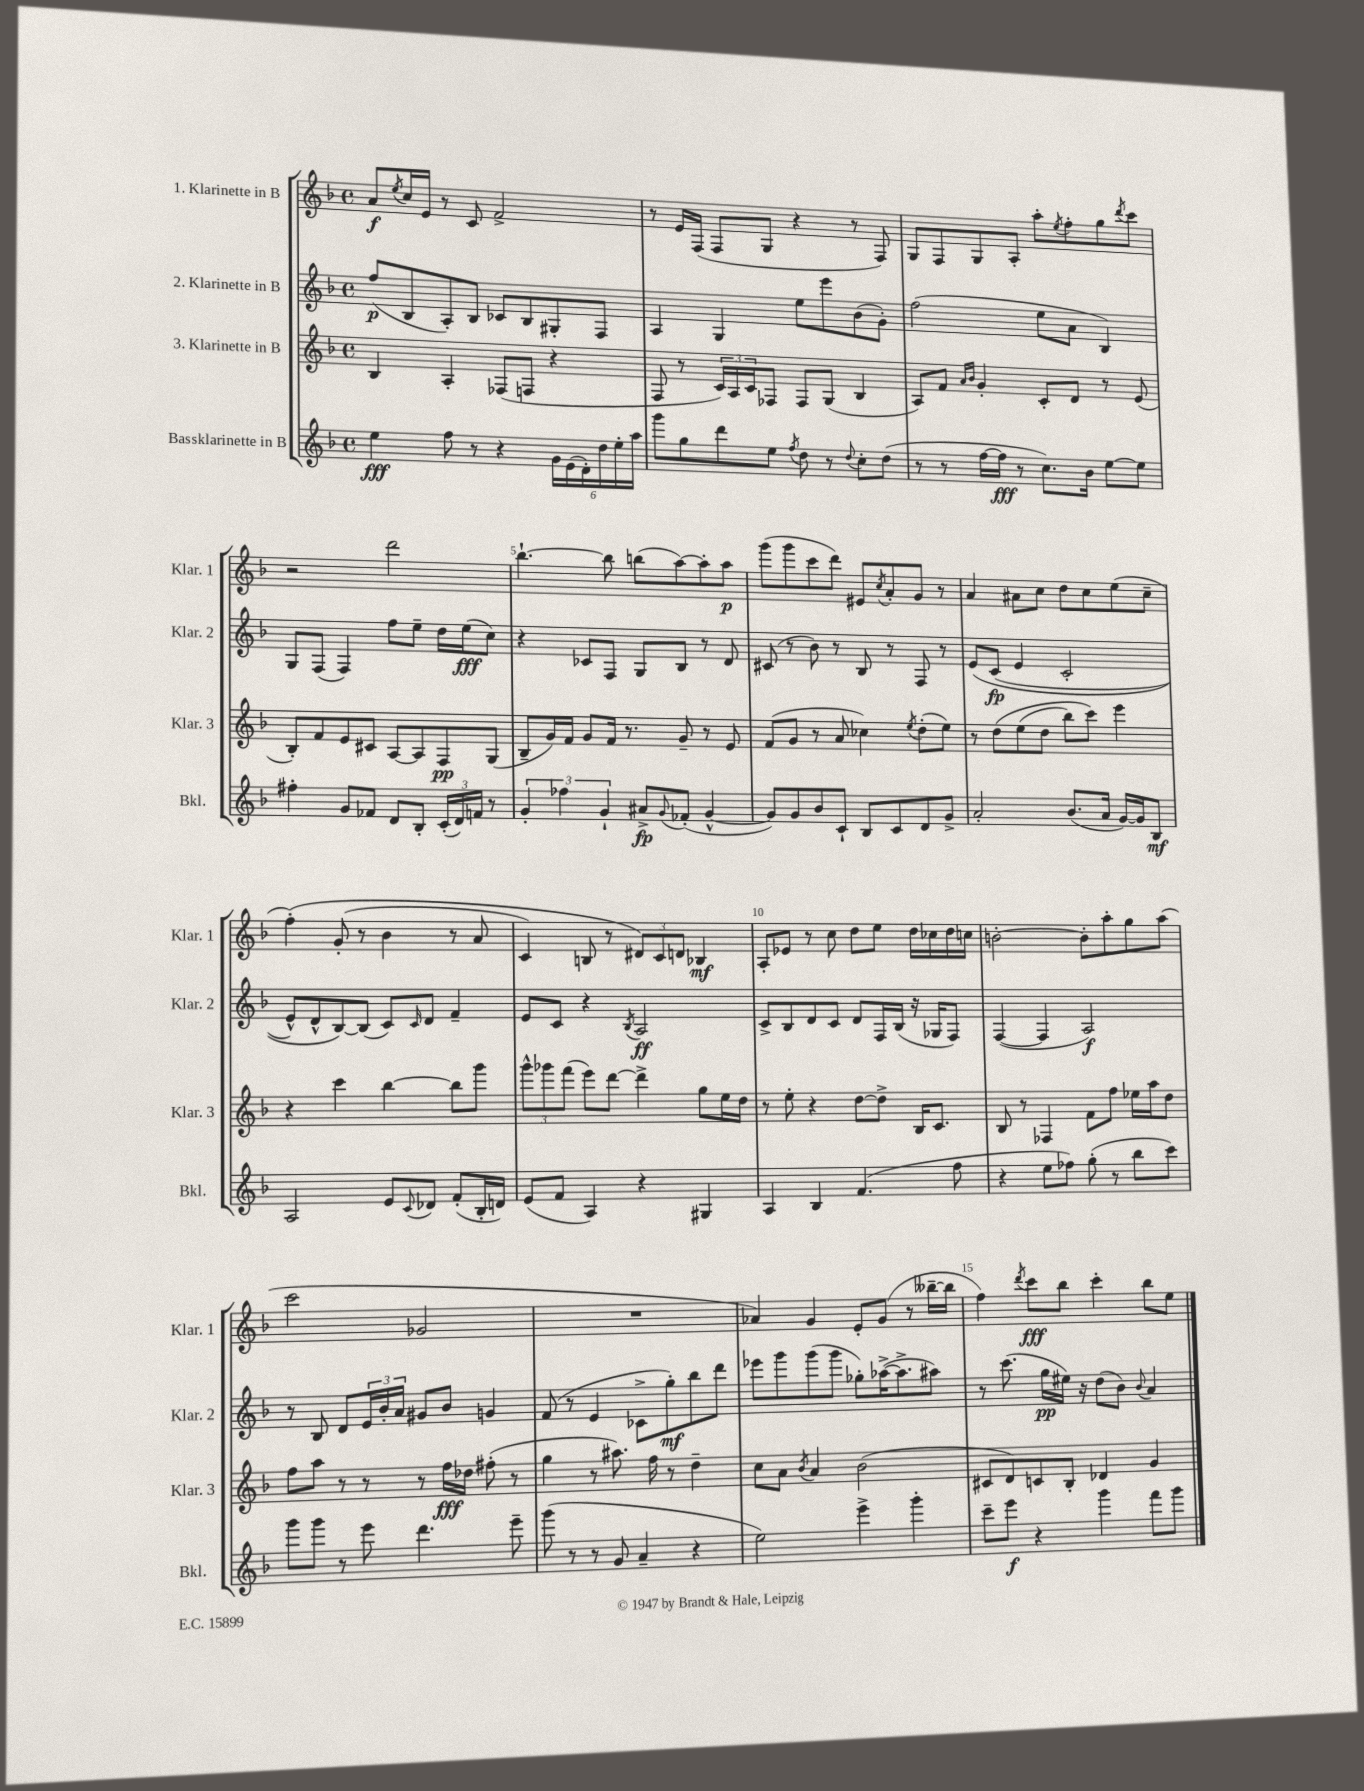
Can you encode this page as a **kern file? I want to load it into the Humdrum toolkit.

**kern	**kern	**kern	**kern
*staff4	*staff3	*staff2	*staff1
*clefG2	*clefG2	*clefG2	*clefG2
*k[b-]	*k[b-]	*k[b-]	*k[b-]
*M4/4	*M4/4	*M4/4	*M4/4
*met(c)	*met(c)	*met(c)	*met(c)
4ee	4B-	(8ff	8a
.	.	.	8qee
.	.	8B-	16cc
.	.	.	16e
8ff	4A'	8A')	8r
8r	.	8B-	8c
4r	(8F-	8c-	2f^
.	8F	8B-	.
24g	4r	8G#'	.
(24e	.	.	.
24d')	.	.	.
24dd	.	8F	.
24ee'	.	.	.
24aa	.	.	.
=	=	=	=
8ggg	8F	4A	8r
8gg	8r	.	16e
.	.	.	(16F
8ddd	24c)	4G	8F
.	24A	.	.
.	24c	.	.
8ee	8F-	.	8G
8qff	.	.	.
8dd	8F-	8ee	4r
8r	(8G	8eee	.
8qqdd	.	.	.
8cc'	4B-	(8b-	8r
(8dd	.	8g')	8F)
=	=	=	=
8r	8A)	(2ff	8G
8r	8f	.	8F
.	16qqa	.	.
.	16qqb-	.	.
[16ff	4g'	.	8G
16ff]	.	.	.
8r	.	.	8A'
8.cc)	8c'	8ee	8aa'
.	.	.	8qee
.	8d	8a	8ff'
16b-	.	.	.
[8ee	8r	4B-)	8gg
.	.	.	8qddd
8ee]	(8e	.	8ccc
=	=	=	=
4ff#'	8B-')	8G	2r
.	8f	(8F	.
8g	8e	4F)	.
8f-	8c#	.	.
8d	[8A	8ff	2ddd
8B-'	8A]	8ee~	.
(24c'	8F	16dd	.
24d)	.	.	.
.	.	(16ee	.
24f	.	.	.
8r	(8G	8cc)	.
=	=	=	=
6g'	8B-~	4r	[4.bb-`
.	16g)	.	.
6ff-	.	.	.
.	16f	.	.
.	8g	8c-	.
6g`	.	.	.
.	16f	8F	8bb-]
.	8.r	.	.
8a#^	.	8G	(8bb
8qqg	.	.	.
(8f-'	8g~	8B-	[8aa)
[4g^^	8r	8r	8aa']
.	8e	8d	8aa
=	=	=	=
8g])	(8f	(8c#	(8ggg
8g	8g	8r	8ggg
8b-	8r	8b-)	8ccc
8c`	8a	8r	8ddd)
8B-	4cc-)	8B-	8e#
.	.	.	8qcc
8c	.	8r	8a'
.	8qee	.	.
8d	(8dd'	8F	8g
8g^	8ee)	8r	8r
=	=	=	=
2a'	8r	&(8e	4a
.	&(8dd	(8c	.
.	(8ee	4e	8a#
.	8dd	.	8cc
(8.b-	8bb-)	2c'	8dd
.	8ccc&)	.	8cc
16a	.	.	.
[16g)	4eee	.	(8ee
16g]	.	.	.
8B-	.	.	8cc~
=	=	=	=
2A	4r	8e^^)	&(4ff')
.	.	8d^^	.
.	4ccc	[8B-&)	(8g'
.	.	(8B-]	8r
8e	[4bb-	8c)	4b-
8qqc	.	16qqc	.
8d-	.	8d	.
(8f'	8bb-]	4f~	8r
16B-'	8ggg	.	8a
16d)	.	.	.
=	=	=	=
(8e	12ggg^^	8e	4c)
.	12ggg-	.	.
8f	.	8c	.
.	(12fff	.	.
4A)	8eee)	4r	8B
.	[8ddd	.	8r
.	.	8qB-	.
4r	4ddd^]	2A	12d#&)
.	.	.	12c
.	.	.	12d
4G#	8gg	.	4B-
.	16ee	.	.
.	16dd	.	.
=	=	=	=
4A	8r	8c^	8A'
.	8ee'	8B-	8e-
4B-	4r	8d	8r
.	.	8c	8cc
(4.f	[8dd	8d	8dd
.	8dd^]	16F	8ee
.	.	(16B-	.
.	16B-	16r	16dd
.	8.c	16G-	16cc-
8ff	.	8F)	16dd
.	.	.	16cc
=	=	=	=
4r	8B-	([4F	[2b'
.	8r	.	.
8ee	4F-	4F]	.
8ff-)	.	.	.
(8gg'	8f	2A)	8b']
8r	8ff	.	8aa'
8bb-	16ee-	.	8gg
.	16aa	.	.
8ccc)	8dd	.	(8aa
=	=	=	=
8ggg	8ff	8r	2ccc
8ggg	8aa	8B-	.
8r	8r	8d	.
8eee	8r	24e	.
.	.	24b-'	.
.	.	24a	.
4.ddd	8r	8g#	2g-
.	16ff	8b-	.
.	16dd-	.	.
.	(8ff#'	4g	.
8eee~	8r	.	.
=	=	=	=
(8ggg	4gg	(8f	1r
8r	.	8r	.
8r	8r	4e	.
8g	8.aa#)	.	.
4a~	.	8c-^	.
.	16ff	.	.
.	8r	8gg')	.
4r	4dd~	8bb-	.
.	.	8ddd	.
=	=	=	=
2ee)	8cc	8eee-	4a-)
.	8a	8ggg	.
.	8qb-	.	.
.	4a	(8ggg	4g
.	.	8ggg	.
4eee^	(2b-	8gg-')	8e'
.	.	([16aa-^	(8g
.	.	8.aa-^]	.
4ggg'	.	.	8r
.	.	8aa#)	[16bb--~
.	.	.	16bb--]
=	=	=	=
8ccc~	8c#	8r	4ff)
8eee	8d)	(8.ccc	.
.	.	.	8qddd
4r	8c	.	8ccc
.	.	16gg	.
.	8B-'	16ee#)	8bb-
.	.	16r	.
4ggg	4d-	(8dd	4ccc'
.	.	8b-)	.
.	.	8qqb-	.
8fff	4g	4a	8bb-
8ggg	.	.	8ee
==	==	==	==
*-	*-	*-	*-
